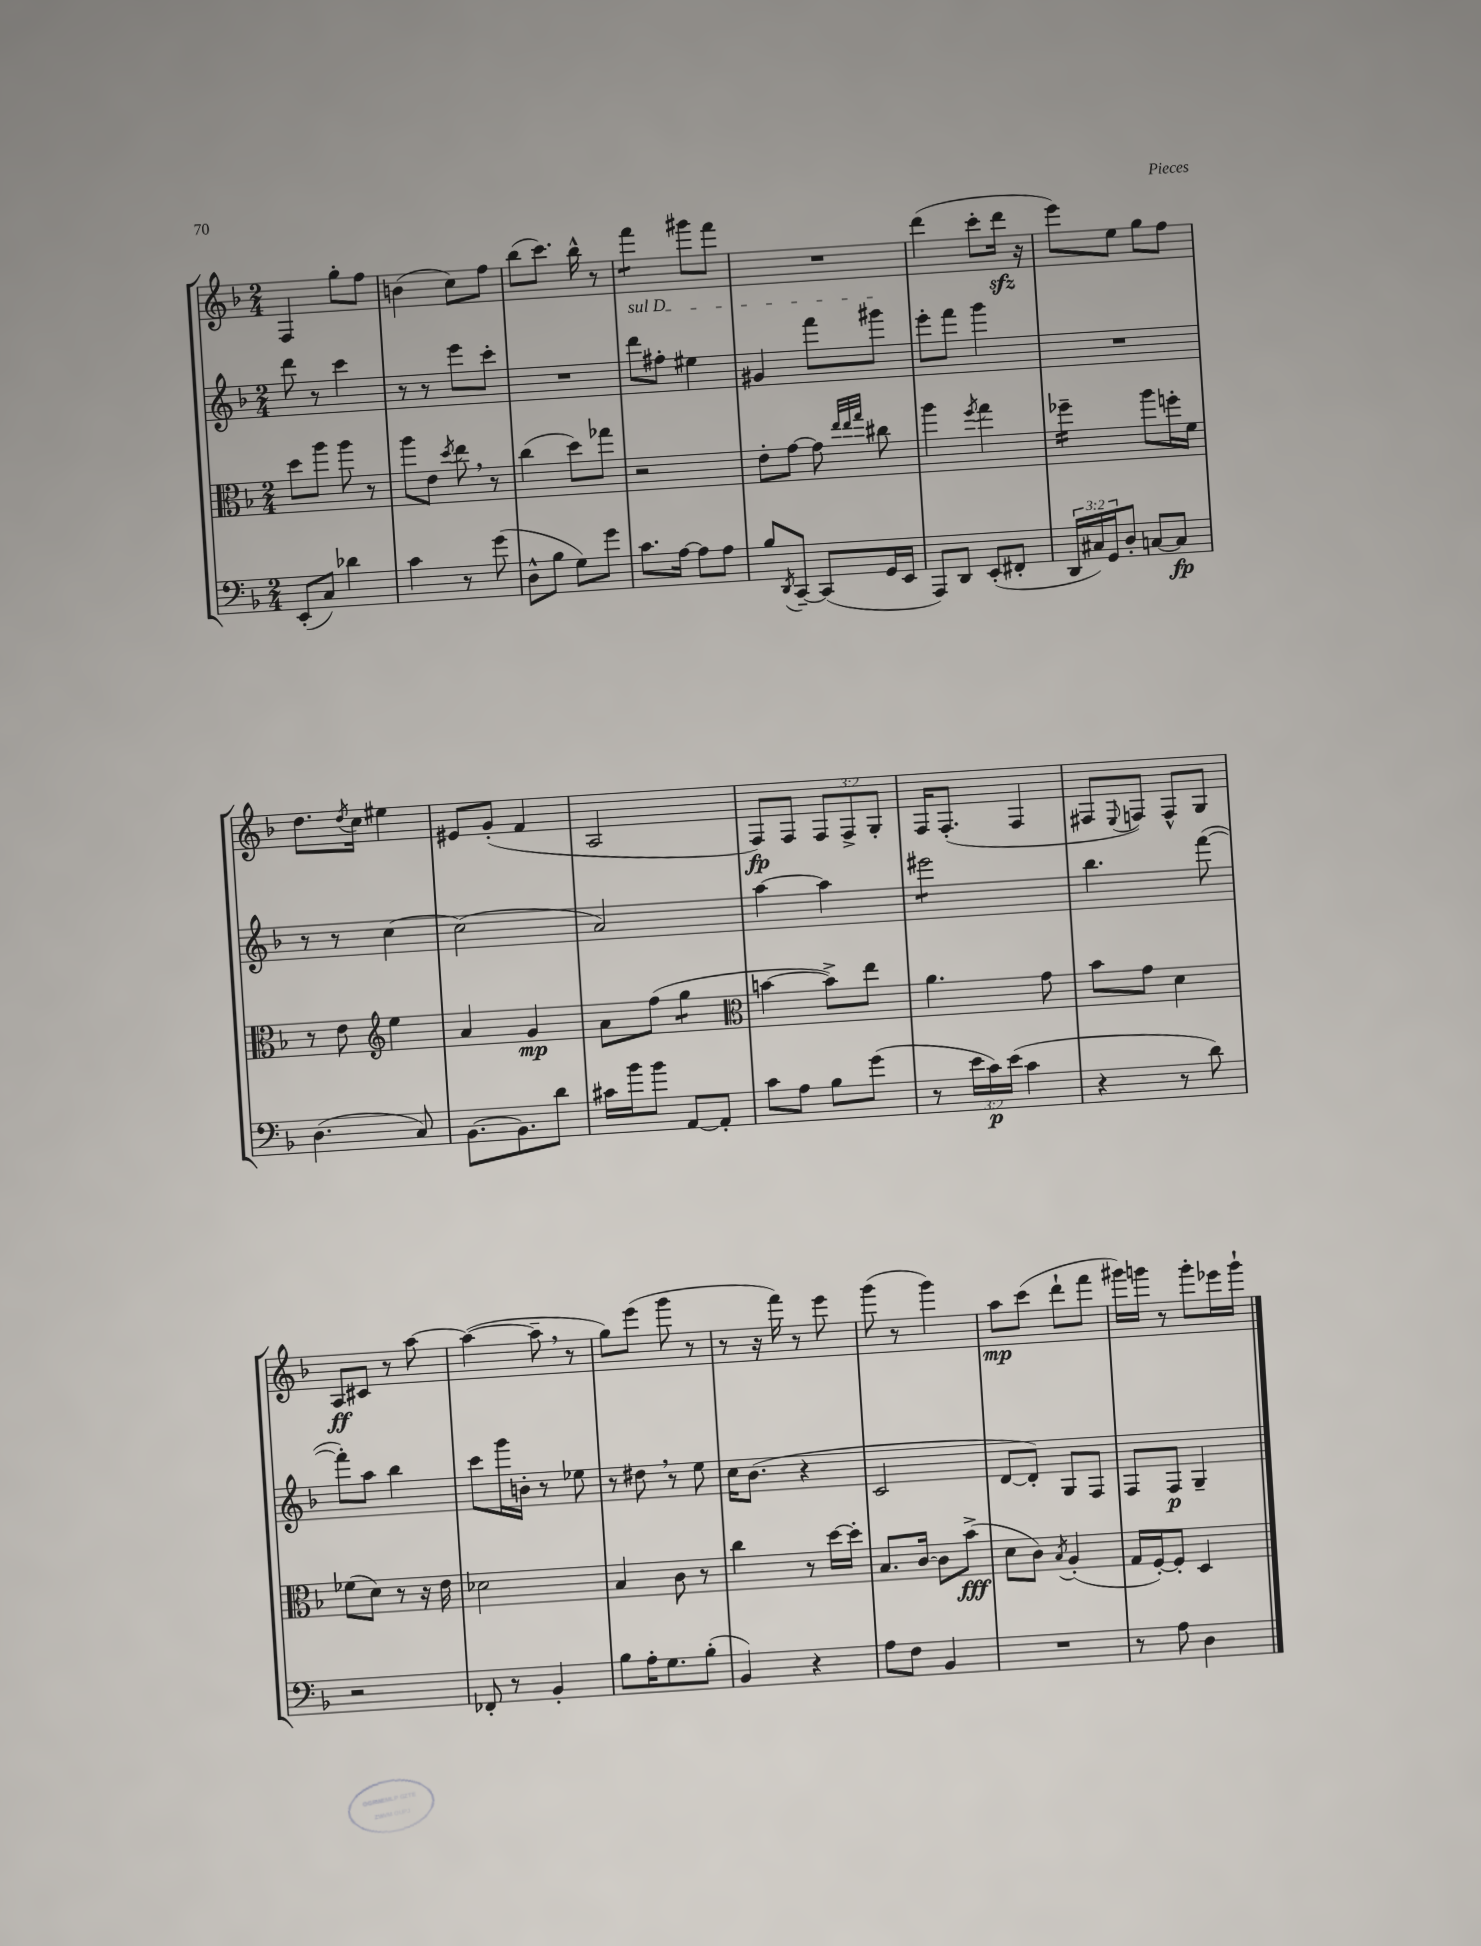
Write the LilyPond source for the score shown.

<<
\new StaffGroup <<
\new Staff = "s0" {
    \clef treble \key f \major \numericTimeSignature \time 2/4 \override Staff.TupletNumber.text = #tuplet-number::calc-fraction-text
    f4 g''8-. f''8 |
    b'4( c''8) f''8 |
    bes''8( c'''8.) bes''16-^ r8 |
    f'''4:8 gis'''8 f'''8 |
    R2 |
    d'''4( c'''8-. d'''16\sfz r16 |
    e'''8) e''8 g''8 f''8 |
    d''8. \acciaccatura { d''8 } c''16 eis''4 |
    eis'8 g'8-.( f'4 |
    a2 |
    f8\fp) f8 \tuplet 3/2 { f8 f8-> g8-. } |
    f16 f8.-.( f4 |
    fis8 \appoggiatura { e8 } f8) f8-^ g8 |
    a8\ff cis'8 r8 a''8~ |
    a''4~( a''8-- \breathe r8 |
    g''8) e'''8( g'''8 r8 |
    r8 r16 f'''16) r8 e'''8 |
    g'''8( r8 g'''4) |
    a''8\mp c'''8( d'''8-! f'''8 |
    gis'''16) g'''16 r8 g'''8-. ees'''16 g'''16-! \bar "|." |
}
\new Staff = "s1" {
    \clef treble \key f \major \numericTimeSignature \time 2/4
    d'''8 r8 c'''4 |
    r8 r8 e'''8 c'''8-. |
    R2 |
    \once \override TextSpanner.bound-details.left.text = \markup { \italic "sul D" } d'''8\startTextSpan fis''8-. eis''4 |
    gis'4 f'''8 gis'''8\stopTextSpan |
    e'''8-. f'''8 g'''4 |
    R2 |
    r8 r8 c''4~ |
    c''2( |
    a'2) |
    a''4~ a''4 |
    eis'''2:8 |
    bes''4. f'''8~( |
    f'''8-.) a''8 bes''4 |
    c'''8 g'''16 b'16-. r8 ees''8 |
    r8 dis''8 \breathe r8 e''8 |
    c''16 bes'8.( r4 |
    c'2 |
    d'8~ d'8-.) g8 f8 |
    f8 f8\p g4-- \bar "|." |
}
\new Staff = "s2" {
    \clef alto \key f \major \numericTimeSignature \time 2/4
    d''8 a''8 a''8 r8 |
    a''8 e'8 \acciaccatura { d''8 } e''8 \breathe r8 |
    c''4( d''8) ges''8 |
    r2 |
    e'8-. g'8~ g'8 \grace { e''32 e''32 g''32 } cis''8 |
    a''4 \acciaccatura { f''8 } g''4 |
    fes''4:16-- a''8 f''16-. f'16 |
    r8 e'8 \clef treble e''4 |
    a'4 g'4\mp |
    a'8 f''8( g''4:8 |
    \clef alto b'4~ b'8->) e''8 |
    a'4. g'8 |
    bes'8 g'8 d'4 |
    fes'8( d'8) r8 r16 e'16 |
    des'2 |
    bes4 c'8 r8 |
    c''4 r8 d''16~ d''16-. |
    bes8. c'16~ c'8 bes'8->\fff( |
    d'8 c'8) \acciaccatura { bes8 } a4-.( |
    g16 f16~-.) f8-. d4 \bar "|." |
}
\new Staff = "s3" {
    \clef bass \key f \major \numericTimeSignature \time 2/4 \override Staff.TupletNumber.text = #tuplet-number::calc-fraction-text
    e,8-.( c8) des'4 |
    c'4 r8 g'8( |
    d8-^ bes8 g8) g'8 |
    c'8. a16~ a8 a8 |
    bes8 \acciaccatura { d,8 } c,8~-- c,8( g,16 e,16 |
    a,,8) d,8 e,8-.( fis,8-. |
    \tuplet 3/2 { d,16 cis16) g,16 } d8-. c8~ c8\fp |
    d4.( c8) |
    bes,8.~ bes,8. d'8 |
    cis'16 bes'16 bes'8 a,8~ a,8-. |
    c'8 a8 bes8 g'8( |
    r8 \tuplet 3/2 { e'16 c'16\p) e'16( } c'4 |
    r4 r8 d'8) |
    r2 |
    fes,8-. r8 bes,4-. |
    bes8 a16-. g8. bes8-.( |
    bes,4) r4 |
    a8 f8 bes,4 |
    R2 |
    r8 a8 d4 \bar "|." |
}
>>
>>
\layout { \context { \Score \remove "Bar_number_engraver" } }
